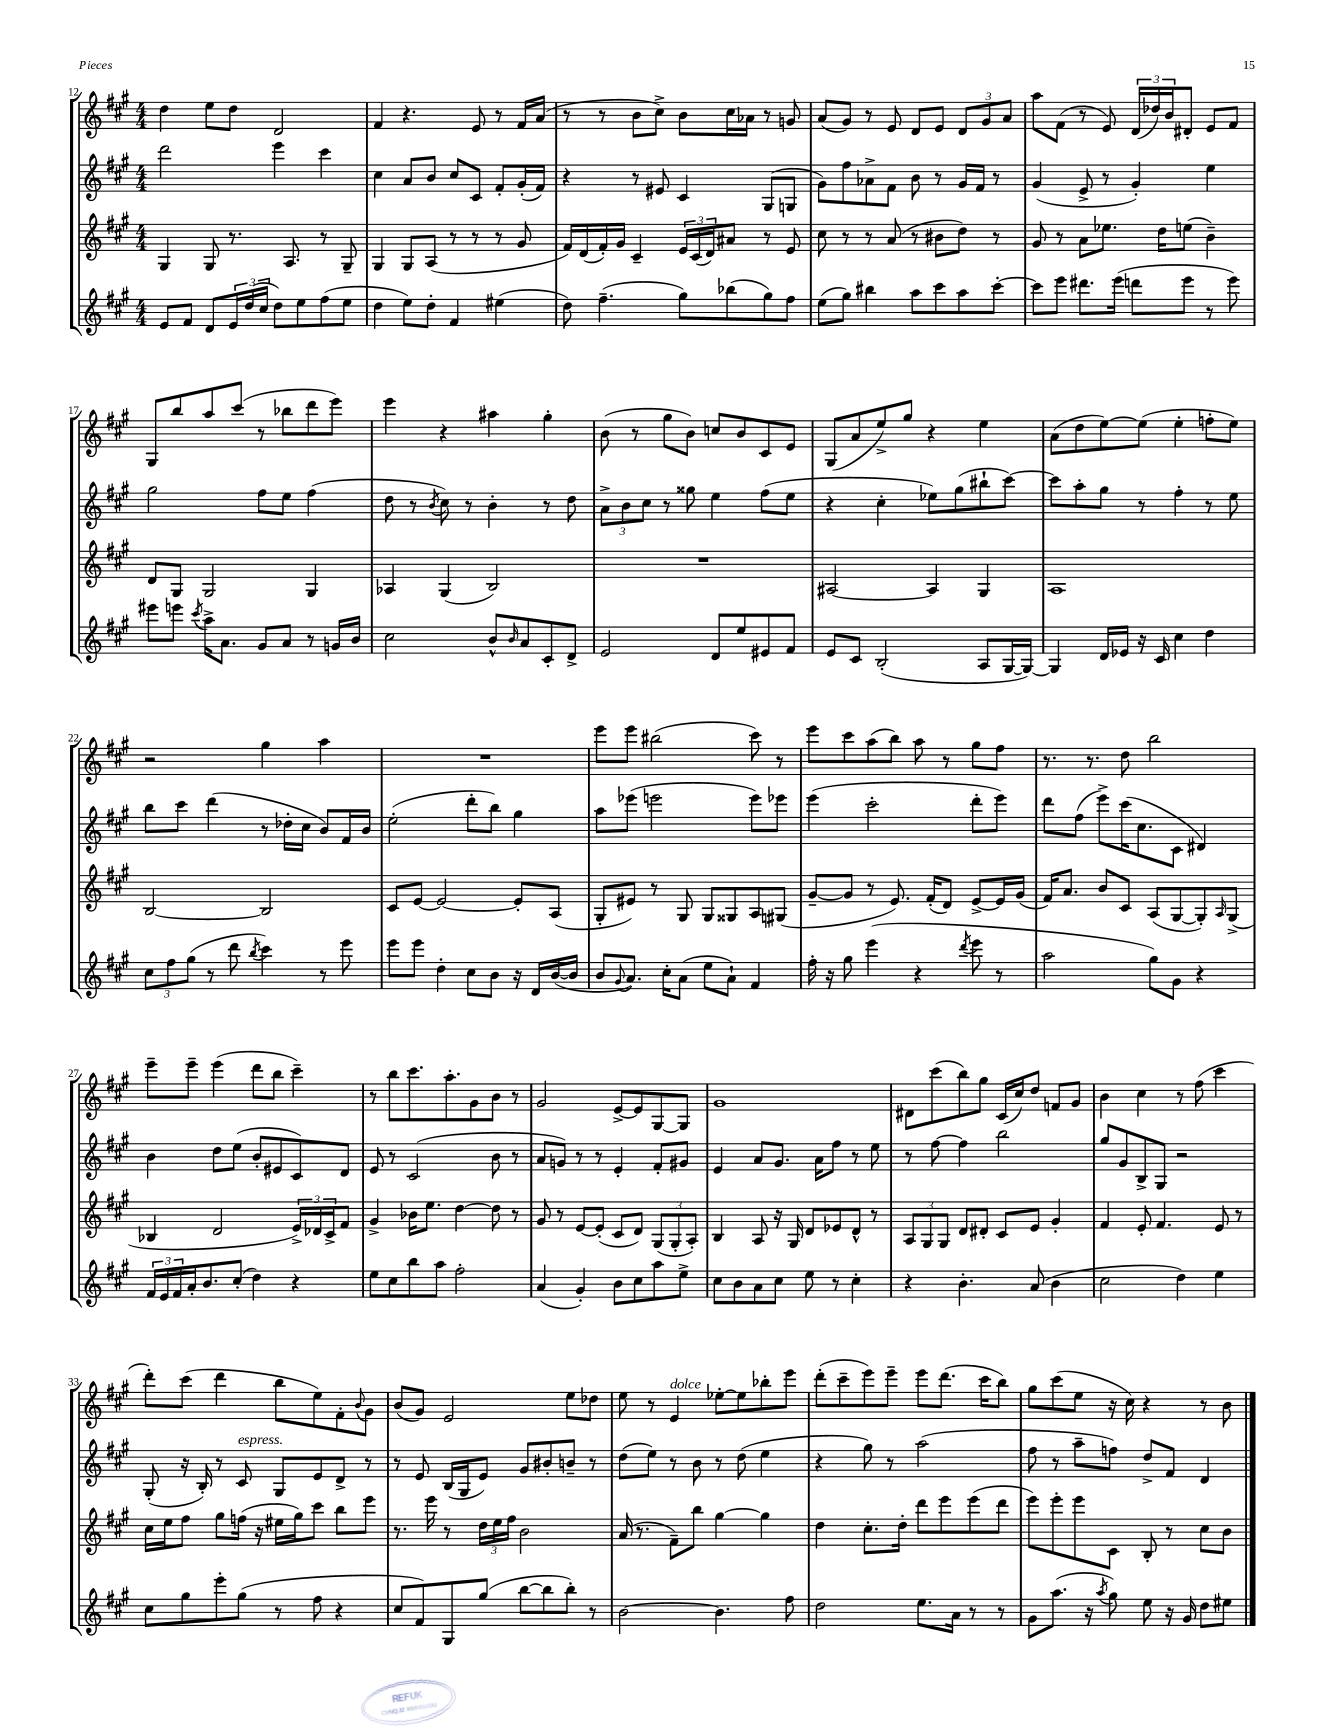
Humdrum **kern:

**kern	**kern	**kern	**kern
*staff4	*staff3	*staff2	*staff1
*clefG2	*clefG2	*clefG2	*clefG2
*k[f#c#g#]	*k[f#c#g#]	*k[f#c#g#]	*k[f#c#g#]
*M4/4	*M4/4	*M4/4	*M4/4
8e	4G#	2ddd	4dd
8f#	.	.	.
8d	8G#	.	8ee
24e	8.r	.	8dd
(24dd	.	.	.
24cc#	.	.	.
8dd)	.	4eee	2d
.	8.A	.	.
8ee	.	.	.
(8ff#	8r	4ccc#	.
8ee	8G#~	.	.
=	=	=	=
4dd	4G#	4cc#	4f#
8ee)	8G#	8a	4.r
8dd'	(8A	8b	.
4f#	8r	8cc#	.
.	8r	8c#	8e
(4ee#	8r	8f#'	8r
.	8g#	(16g#'	16f#
.	.	16f#)	(16a
=	=	=	=
8dd)	16f#)	4r	8r
.	(16d	.	.
(4.ff#~	16f#')	.	8r
.	16g#	.	.
.	4c#~	8r	8b
.	.	8e#	8cc#^)
8gg#)	24e	4c#	8b
.	(24c#	.	.
.	24d)	.	.
(8bb-	8a#	.	16cc#
.	.	.	16a-
8gg#)	8r	(8G#	8r
8ff#	8e	8G	8g
=	=	=	=
(8ee	8cc#	8g#)	(8a
8gg#)	8r	8ff#	8g#)
4bb#	8r	8a-^	8r
.	(8a	8f#	8e
8aa	8r	8b	8d
8ccc#	8b#	8r	8e
8aa	8dd)	16g#	12d
.	.	16f#	.
.	.	.	12g#
[8ccc#'	8r	8r	.
.	.	.	12a
=	=	=	=
8ccc#]	8g#	(4g#	8aa
8eee	8r	.	(8f#
8.ddd#	8a	8e^	8r
.	8.ee-	8r	8e)
(16eee	.	.	.
8ddd	.	4g#')	(24d
.	.	.	24dd-)
.	16dd	.	.
.	.	.	24b
8eee	(8ee	.	8d#'
8r	4b~)	4ee	8e
8eee)	.	.	8f#
=	=	=	=
8eee#	8d	2gg#	8G#
8eee	8G#	.	8bb
8qccc#	.	.	.
16aa^	2G#	.	8aa
8.a	.	.	.
.	.	.	(8ccc#
8g#	.	8ff#	8r
8a	.	8ee	8bb-
8r	4G#	(4ff#	8ddd
16g	.	.	8eee)
16b	.	.	.
=	=	=	=
2cc#	4A-	8dd	4eee
.	.	8r	.
.	.	8qb	.
.	(4G#	8cc#)	4r
.	.	8r	.
8b^^	2B)	4b'	4aa#
16qqb	.	.	.
8a	.	.	.
8c#'	.	8r	4gg#'
8d^	.	8dd	.
=	=	=	=
2e	1r	12a^	(8b
.	.	12b	.
.	.	.	8r
.	.	12cc#	.
.	.	8r	8gg#
.	.	8gg##	8b)
8d	.	4ee	8cc
8ee	.	.	8b
8e#	.	(8ff#	8c#
8f#	.	8ee	8e
=	=	=	=
8e	[2A#	4r	(8G#
8c#	.	.	8a
(2B'	.	4cc#'	8ee^)
.	.	.	8gg#
.	4A#]	8ee-)	4r
.	.	(8gg#	.
8A	4G#	8bb#`	4ee
[16G#	.	[8ccc#)	.
16G#_)	.	.	.
=	=	=	=
4G#]	1A	8ccc#]	(8a
.	.	8aa'	8dd
16d	.	8gg#	[8ee)
16e-	.	.	.
16r	.	8r	(8ee]
16c#	.	.	.
4cc#	.	4ff#'	4ee'
4dd	.	8r	8ff'
.	.	8ee	8ee)
=	=	=	=
12cc#	[2B	8bb	2r
12ff#	.	.	.
.	.	8ccc#	.
(12gg#	.	.	.
8r	.	(4ddd	.
8ddd	.	.	.
8qbb	.	.	.
4ccc#)	2B]	8r	4gg#
.	.	16dd-'	.
.	.	16cc#	.
8r	.	8b)	4aa
8eee	.	16f#	.
.	.	16b	.
=	=	=	=
8eee	8c#	(2ee'	1r
8eee	[8e	.	.
4dd'	2e_	.	.
8cc#	.	8ddd'	.
8b	.	8bb)	.
16r	8e']	4gg#	.
16d	.	.	.
([16b	(8A	.	.
16b]	.	.	.
=	=	=	=
8b	8G#'	8aa	8eee
8qqg#	.	.	.
8.a)	8e#)	(8eee-	8eee
.	8r	2eee	(2bb#
16cc#'	.	.	.
(8a	8G#	.	.
8ee	8G#	.	.
8a`)	8G##	.	.
4f#	8A	8eee)	8ccc#)
.	(8G#	8eee-	8r
=	=	=	=
16ff#'	[8g#~	(4eee	8eee
16r	.	.	.
8gg#	8g#]	.	8ccc#
(4eee	8r	2ccc#'	(8aa
.	8.e)	.	8bb)
4r	.	.	8aa
.	(16f#'	.	.
.	8d)	.	8r
8qddd	.	.	.
8eee	[8e^	8ddd'	8gg#
8r	16e]	8eee)	8ff#
.	(16g#	.	.
=	=	=	=
2aa	16f#)	8ddd	8.r
.	8.a	.	.
.	.	(8ff#	.
.	.	.	8.r
.	8b	8eee^)	.
.	8c#	(16ccc#	8dd
.	.	8.cc#	.
8gg#)	(8A	.	2bb
8g#	[8G#	8c#	.
4r	8G#'])	4d#)	.
.	16qqA	.	.
.	(8G#^	.	.
=	=	=	=
24f#	4B-	4b	8eee~
24e	.	.	.
24f#	.	.	.
16a'	.	.	8eee~
8.b	.	.	.
.	2d	8dd	(4eee
(8cc#'	.	(8ee	.
4dd)	.	8b'	8ddd
.	.	8e#	8bb
4r	24e^)	8c#)	4ccc#~)
.	24d-	.	.
.	24c#^	.	.
.	8f#	8d	.
=	=	=	=
8ee	4g#^	8e	8r
8cc#	.	8r	8bb
8bb	16b-	(2c#	8.ccc#
.	8.ee	.	.
8aa	.	.	.
.	.	.	8.aa'
2ff#'	[4dd	.	.
.	.	.	8g#
.	8dd]	8b	8b
.	8r	8r	8r
=	=	=	=
(4a	8g#	8a	2g#
.	8r	8g)	.
4g#')	[8e	8r	.
.	(8e']	8r	.
8b	8c#	4e'	[8e^
8cc#	8d)	.	8e]
8aa	(12G#	8f#'	[8G#
.	12G#'	.	.
8ee^	.	8g#	8G#]
.	12A')	.	.
=	=	=	=
8cc#	4B	4e	1g#
8b	.	.	.
8a	8A	8a	.
8cc#	16r	8.g#	.
.	16G#	.	.
8ee	8d	.	.
.	.	16a	.
8r	8e-	8ff#	.
4cc#'	8d^^	8r	.
.	8r	8ee	.
=	=	=	=
4r	12A	8r	8d#
.	12G#	.	.
.	.	[8ff#	(8ccc#
.	12G#	.	.
4.b'	8d	4ff#]	8bb)
.	8d#'	.	8gg#
.	8c#	2bb	(16c#
.	.	.	16cc#)
(8a	8e	.	8dd
4b	4g#'	.	8f
.	.	.	8g#
=	=	=	=
2cc#	4f#	8gg#	4b
.	.	8g#	.
.	8e'	8B^	4cc#
.	4.f#	8G#	.
4dd)	.	2r	8r
.	.	.	(8ff#
4ee	8e	.	4ccc#
.	8r	.	.
=	=	=	=
8cc#	16cc#	(8G#'	8ddd')
.	16ee	.	.
8gg#	8ff#	16r	(8ccc#
.	.	16B')	.
8eee'	8gg#	8r	4ddd
(8gg#	(16ff	8c#	.
.	16r	.	.
8r	16ee#	8G#	8bb
.	16gg#)	.	.
8ff#	8ccc#	8e	8ee)
4r	8bb	8d^	8f#'
.	.	.	8qqb
.	8eee	8r	8g#
=	=	=	=
8cc#	8.r	8r	(8b
8f#)	.	8e	8g#)
.	16eee	.	.
8G#	8r	(16B	2e
.	.	16G#	.
(8gg#	24dd	8e)	.
.	24ee	.	.
.	24ff#	.	.
[8bb	2b	8g#	.
8bb]	.	8b#'	.
8bb')	.	8b~	8ee
8r	.	8r	8dd-
=	=	=	=
[2b	(16a	(8dd	8ee
.	8.r	.	.
.	.	8ee)	8r
.	8f#~)	8r	4e
.	8bb	8b	.
4.b]	[4gg#	8r	[8ee-'
.	.	(8dd	8ee-]
.	4gg#]	4ee	8bb-'
8ff#	.	.	8eee
=	=	=	=
2dd	4dd	4r	(8ddd'
.	.	.	8ccc#~
.	8.cc#'	8gg#)	8eee)
.	.	8r	8eee~
.	16dd'	.	.
8.ee	8ddd	(2aa	8eee
.	8eee	.	(8.ddd
16a	.	.	.
8r	(8eee	.	.
.	.	.	16ccc#
8r	8ddd	.	8bb)
=	=	=	=
8g#	8eee)	8ff#	8gg#
(8.aa	8eee'	8r	(8ccc#
.	8eee	8aa~	8ee
16r	.	.	.
8qaa	.	.	.
8gg#)	8c#	8ff)	16r
.	.	.	16cc#)
8ee	8B'	8dd^	4r
16r	8r	8f#	.
16g#	.	.	.
8dd	8cc#	4d	8r
8ee#	8b	.	8b
==	==	==	==
*-	*-	*-	*-
